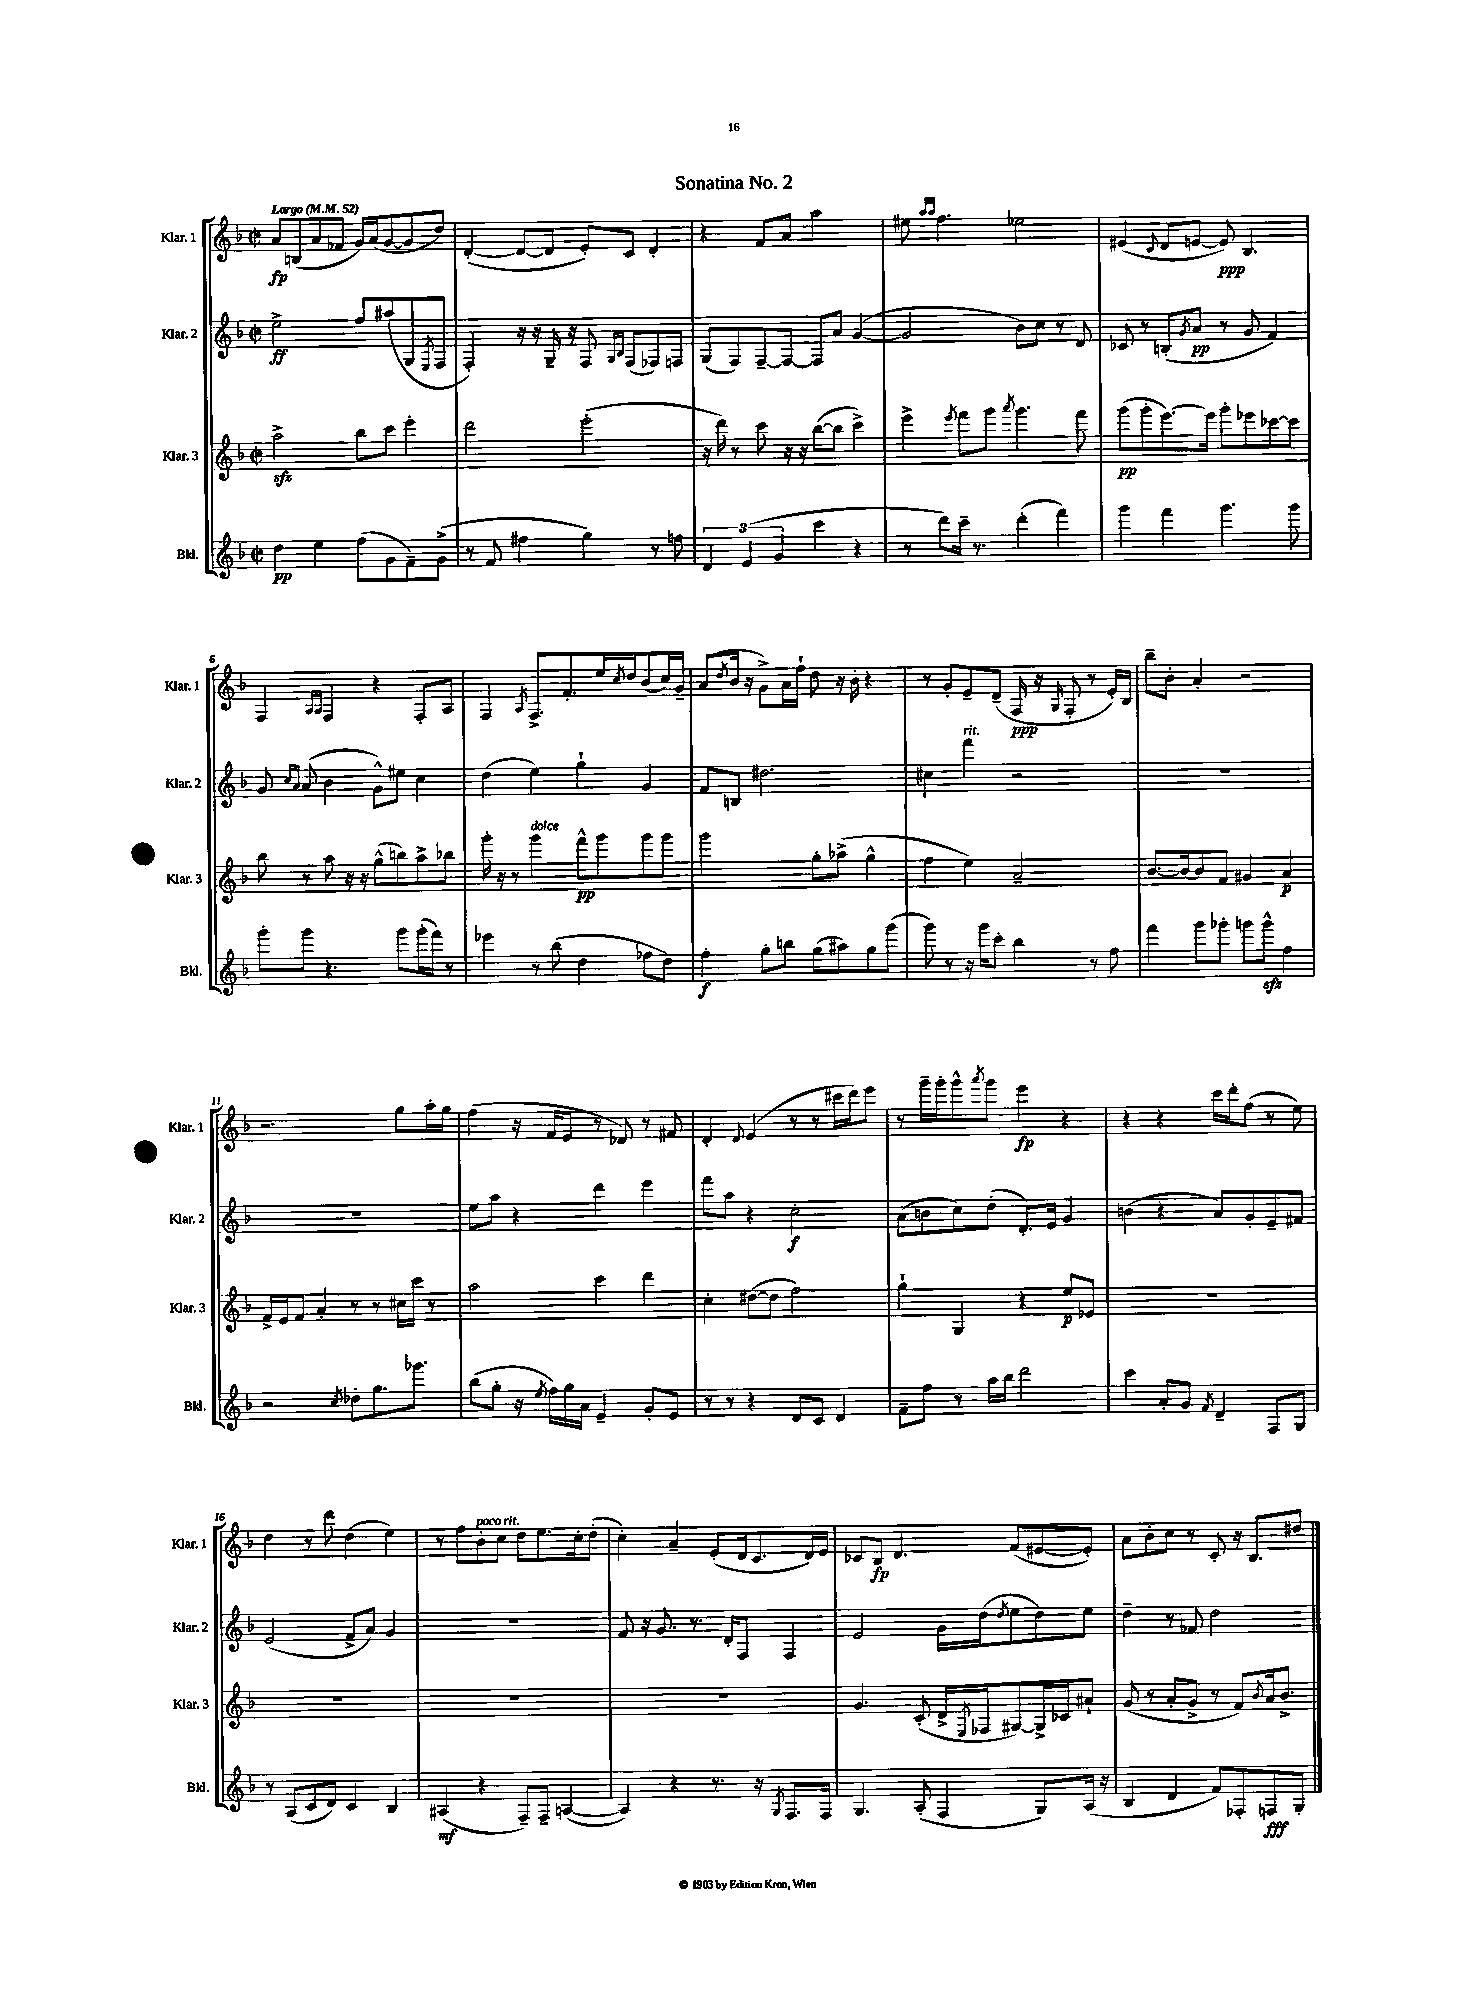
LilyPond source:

\header { title = "Sonatina No. 2" }
<<
\new StaffGroup <<
\new Staff = "s0" \with { instrumentName = "Klar. 1" shortInstrumentName = "Klar. 1" } {
    \clef treble \key f \major \defaultTimeSignature \time 2/2 \tempo "Largo" 4 = 52
    a'8\fp b8( a'8 fes'8 g'16) a'16( g'8~ g'8 d''8) |
    d'4~-.( d'8~ d'8 e'8-.) c'8 d'4-. |
    r4 f'8 a'8 a''2 |
    eis''8 \grace { a''16 a''16 } f''4. ees''2 |
    eis'4( \appoggiatura { c'8 } d'8 e'8~ e'8\ppp) bes4. |
    f4 \grace { a16 a16 } f4 r4 f8-. a8 |
    f4 \acciaccatura { a8 } f8.-> f'8.-. e''16 \acciaccatura { c''8 } d''16 bes'8( c''16) g'16-- |
    a'8( \acciaccatura { d''8 } bes'16 r16 g'8->) a'16 f''16-! d''8 r16 bes'16-. r4 |
    r8 g'8-. e'8-- d'8--( f16\ppp r16 \grace { g16 } f8-. r8 e'16-.) bes16 |
    bes''8-- bes'8-. a'4-. r2 |
    r2. g''8 a''16-. g''16 |
    f''4( r16 f'16 e'8 r8 des'8) r8 fis'8 |
    d'4-. \appoggiatura { d'8 } e'4( r8 r8 cis'''16 d'''16) e'''8 |
    r8 g'''16-- g'''16-. g'''8-^ \acciaccatura { a'''8 } g'''8 e'''4\fp r4 |
    r4 r4 c'''16 d'''16-. f''8( r8 e''8) |
    d''4 r8 d'''8 d''4( e''4) |
    r8 f''8 bes'8-.^\markup { \italic "poco rit." } c''8 d''8 e''8. c''16-. d''8-.( |
    c''4-.) a'4-- e'8-.( d'16 c'8. d'16) e'16 |
    ces'8 bes8\fp d'4. f'8( eis'8~ eis'8-.) |
    a'8 bes'8-. c''8 r8 c'8-. r16 bes8. dis''8 \bar "|." |
}
\new Staff = "s1" \with { instrumentName = "Klar. 2" shortInstrumentName = "Klar. 2" } {
    \clef treble \key f \major \defaultTimeSignature \time 2/2
    e''2->\ff f''8 ais''8( g8 \acciaccatura { e8 } f8 |
    f4-.) r16 r16 g16-- r16 f8 \grace { g16 bes16 } f8( fes8) f8 |
    g8( f8) f8~-- f8~ f8 a'8 g'4~( |
    g'2 bes'8) c''8 r8 d'8 |
    ces'8 r8 b8-.( \acciaccatura { g'8 } a'8\pp r8 g'8 f'4) |
    g'8 \grace { c''16 a'16 } a'8( bes'4 g'8-^) eis''8 c''4 |
    d''4( e''4) g''4-! g'4 |
    f'8 b8 dis''2. |
    cis''4 f'''4^\markup { \italic "rit." } r2 |
    R1 |
    R1 |
    e''8 a''8 r4 d'''4 e'''4 |
    f'''8 a''8 r4 c''2-.\f |
    a'8( b'8 c''8) d''8-.( d'8.-.) e'16 g'4 |
    b'4( r4 a'8) g'8-. e'8-- fis'8 |
    e'2( f'8-> a'8) g'4 |
    R1 |
    f'8 r16 g'8. r8. d'16-. f8 f4 |
    e'2 g'16 d''16( \acciaccatura { d''8 } e''8 d''8) e''8 |
    d''4-- r8 fes'8 d''2 \bar "|." |
}
\new Staff = "s2" \with { instrumentName = "Klar. 3" shortInstrumentName = "Klar. 3" } {
    \clef treble \key f \major \defaultTimeSignature \time 2/2
    a''2->\sfz bes''8 c'''8 e'''4-. |
    d'''2 e'''2-.( |
    r16 d'''16) r8 c'''8 r16 r16 bes''8~( bes''8 c'''4->) |
    e'''4-> \acciaccatura { e'''8 } f'''8 g'''8 \acciaccatura { a'''8 } g'''4. f'''8 |
    g'''8\pp( g'''8-. e'''8.~) e'''16 g'''8-. ees'''8 ces'''8~ ces'''8 |
    bes''8 r8 a''8 r16 r16 g''8-^( b''8) a''8-> bes''8 |
    g'''16-. r16 r8 g'''4^\markup { \italic "dolce" } f'''8-^\pp g'''8 g'''8 g'''8 |
    g'''2 g''8-. aes''8->( g''4-^ |
    f''4 e''4) a'2-- |
    bes'8.~ bes'16~ bes'8 f'8 gis'4 a'4\p |
    f'16-> e'16 f'8 a'4-. r8 r8 cis''16 c'''16 r8 |
    a''2 c'''4 d'''4 |
    c''4-. dis''8~( dis''8 f''2) |
    g''4-! g4 r4 e''8\p ees'8 |
    R1 |
    R1 |
    R1 |
    R1 |
    g'4. c'8-.( d'16-> \acciaccatura { e8 } fes16 gis8~) gis16-> ces'16 ais'8-! |
    g'8( r8 a'8-. g'8-> r8 f'8) \acciaccatura { bes'8 } a'16 bes'8.-> \bar "|." |
}
\new Staff = "s3" \with { instrumentName = "Bkl." shortInstrumentName = "Bkl." } {
    \clef treble \key f \major \defaultTimeSignature \time 2/2
    d''4\pp e''4 f''8( g'8 f'8--) g'8->( |
    r8 f'8 fis''4 g''4) r8 f''8 |
    \tuplet 3/2 { d'4 e'4( g'4 } c'''4 r4 |
    r8 d'''8) c'''16-- r8. d'''4-.( f'''4) |
    g'''4 f'''4 g'''4. g'''8 |
    g'''8-. g'''8 r4. g'''8 g'''16-.( f'''16) r8 |
    ees'''4 r8 bes''8( d''4 fes''8 d''8) |
    f''4-.\f g''8-. b''8 g''8( ais''8) g''8 g'''8( |
    g'''8) r8 r16 g'''16 c'''8-. bes''4 r8 f''8 |
    f'''4 g'''8 ges'''8-. g'''8 g'''8-^\sfz f''4 |
    r2 \acciaccatura { c''8 } des''8-. g''8. ges'''8. |
    bes''8( g''8-. r16 \acciaccatura { e''8 } f''16) g''16 a'16 e'4-- g'8-. e'8 |
    r8 r8 r4 d'8 c'8 d'4 |
    f'8-- f''8 r8 a''16 bes''16 d'''2 |
    c'''4 a'8-. g'8 \acciaccatura { f'8 } d'4-- f8 g8 |
    r8 a8( c'8 d'8) c'4 bes4 |
    ais4\mf( r4 f8--) f8-- a4~( |
    a4) r4 r8. r16 \acciaccatura { g8 } f8. f16 |
    g4. a8-.( f4 g8) a16( r16 |
    bes4 d'4 f'8) fes8-. f8\fff g8-. \bar "|." |
}
>>
>>
